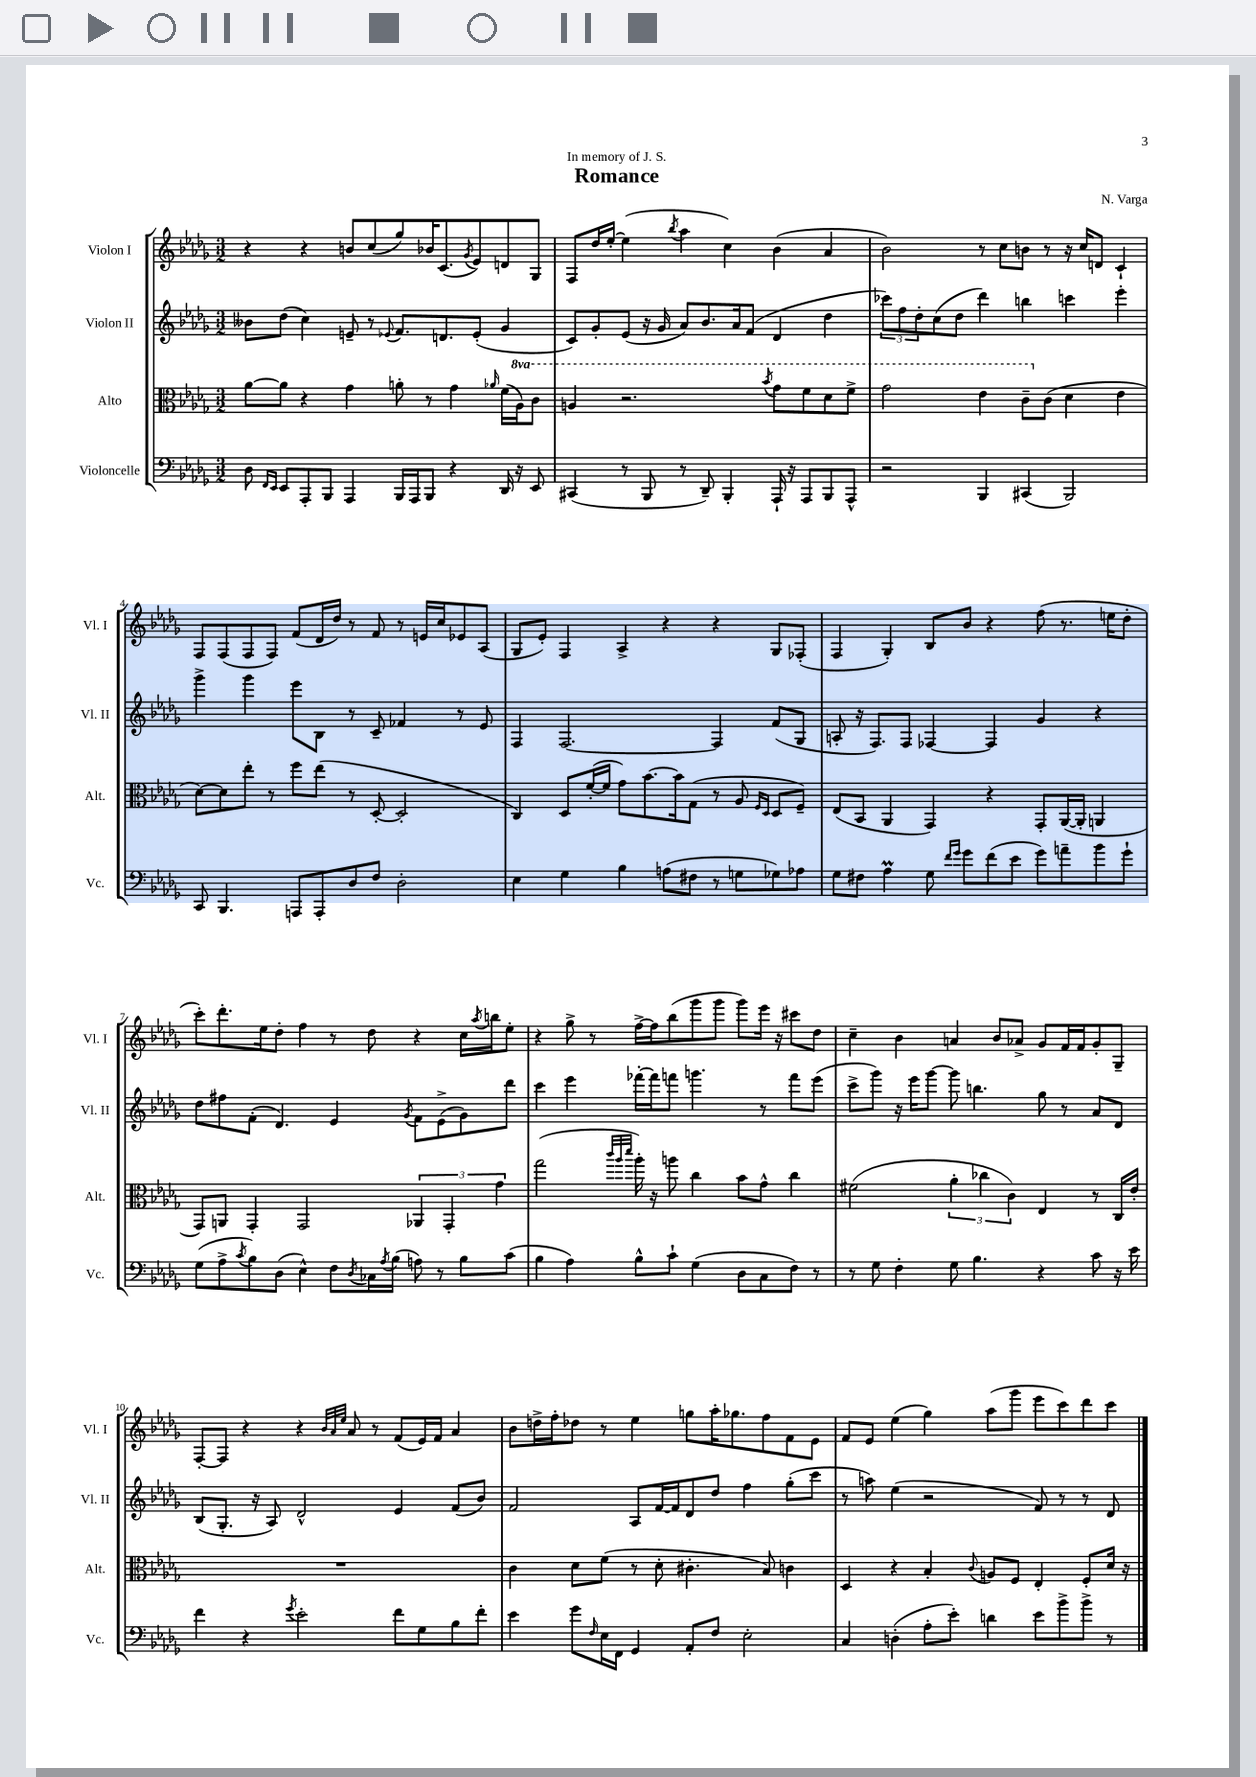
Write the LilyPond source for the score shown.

\header { title = "Romance" composer = "N. Varga" dedication = "In memory of J. S." }
<<
\new StaffGroup <<
\new Staff = "s0" \with { instrumentName = "Violon I" shortInstrumentName = "Vl. I" } {
    \clef treble \key des \major \numericTimeSignature \time 3/2
    r4 r4 b'8 c''8( ges''8) bes'16 c'8.( \acciaccatura { ges'8 } ees'8) d'8 ges8 |
    f8 des''16 ees''16~-. ees''4( \acciaccatura { bes''8 } aes''4 c''4) bes'4( aes'4 |
    bes'2) r8 c''8 b'8 r8 r16 c''16 d'8 c'4-! |
    f8 f8( f8 f8) f'8( des'16 des''16) r8 f'8 r8 e'16 c''16 ees'8 aes8( |
    ges8 ees'8-.) f4 aes4-> r4 r4 ges8 fes8-.( |
    f4 ges4-.) bes8 bes'8 r4 f''8( r8. e''16 des''8-. |
    c'''8-.) des'''8.-. ees''16 des''8-. f''4 r8 des''8 r4 c''16 \acciaccatura { aes''8 } b''16 ees''8-. |
    r4 ges''8-> r8 f''16~-> f''16 bes''8( ges'''8 ges'''8 ges'''8) ees'''16 r16 cis'''8 des''8 |
    c''4-- bes'4 a'4 bes'8 aes'8-> ges'8 f'16 f'16 ges'8-. ges8-- |
    f8~-. f8 r4 r4 \grace { bes'32 aes'32 ees''32 } aes'8 r8 f'8( ees'16) f'16 aes'4 |
    bes'8 d''16-> f''16-. des''8 r8 ees''4 g''8 aes''16-. ges''8. f''8 f'8 ees'8 |
    f'8 ees'8 ees''4( ges''4) aes''8( ges'''8 ees'''8 c'''8) des'''8 c'''8 \bar "|." |
}
\new Staff = "s1" \with { instrumentName = "Violon II" shortInstrumentName = "Vl. II" } {
    \clef treble \key des \major \numericTimeSignature \time 3/2
    beses'8 des''8( c''4) e'8-- r8 \appoggiatura { ees'8 } f'8. d'8. ees'8-.( ges'4 |
    c'8) ges'8-. ees'8( r16 ges'16 aes'8) bes'8. aes'16 f'8( des'4 des''4 |
    \tuplet 3/2 { ces'''8) f''8 des''8-. } c''8( des''8 des'''4) b''4 c'''4 ees'''4-. |
    ges'''4-> ges'''4 ees'''8 bes8 r8 c'8-- fes'4 r8 ees'8 |
    f4 f2.~ f4 f'8( ges8 |
    a8-. r16 f8.) f8 fes4~ fes4 ges'4 r4 |
    des''8 fis''8 f'8-.( des'4.) ees'4 \acciaccatura { ges'8 } f'8 ees'8->( ges'8) des'''8 |
    c'''4 ees'''4 fes'''16~-. fes'''16 f'''8 g'''4. r8 f'''8 ees'''8( |
    c'''8-> ges'''8) r16 ees'''16 ges'''8~ ges'''8 b''4. ges''8 r8 aes'8 des'8 |
    bes8( ges8.-. r16 aes8) des'2-^ ees'4 f'8( bes'8) |
    f'2 aes8 f'16~ f'16 des'8 des''8 f''4 ges''8-.( c'''8 |
    r8 a''8) ees''4( r2 f'8) r8 r8 des'8 \bar "|." |
}
\new Staff = "s2" \with { instrumentName = "Alto" shortInstrumentName = "Alt." } {
    \clef alto \key des \major \numericTimeSignature \time 3/2 \set Staff.ottavationMarkups = #ottavation-simple-ordinals
    aes'8~ aes'8 r4 ges'4 a'8-. r8 ges'4 \grace { aes'16 } f'16( \ottava #1 aes'16) c''8 |
    a'4 r2. \acciaccatura { bes''8 } ges''8 f''8 des''8 f''8-> |
    ges''2 ees''4 c''8-- \ottava #0 c'8( des'4 ees'4 |
    des'8~) des'8 ees''8-. r8 f''8 ees''8( r8 des8~-. des2-. |
    c4) des8 f'16~-.( f'16 ges'8) bes'8.~ bes'16 ges8( r8 aes8 \grace { f16 des16 } des8 f8--) |
    ees8( bes,8 aes,4 ges,4) r4 ges,8-. aes,16~( aes,16-. a,4 |
    ges,8) a,8 ges,4-. ges,2 \tuplet 3/2 { aes,4 ges,4-. ges'4 } |
    ges''2( \grace { c'''32 aes''32 des'''32 } aes''16-.) r16 a''8 c''4 bes'8 ges'8-^ c''4 |
    fis'2( \tuplet 3/2 { aes'4-. ces''4 c'4) } ees4 r8 c16 ees'16-. |
    R1. |
    c'4 des'8 f'8( r8 des'8-. cis'4.-. bes8) c'4 |
    des4 r4 bes4-. \appoggiatura { c'8 } a8 f8 ees4-. f8-. des'16 r16 \bar "|." |
}
\new Staff = "s3" \with { instrumentName = "Violoncelle" shortInstrumentName = "Vc." } {
    \clef bass \key des \major \numericTimeSignature \time 3/2
    des8 \grace { f,16 ees,16 } ees,8 aes,,8-. bes,,8 aes,,4 bes,,16 aes,,16 bes,,8 r4 des,16 r16 ees,8 |
    cis,4( r8 bes,,8 r8 des,8--) bes,,4-. aes,,16-! r16 aes,,8 bes,,8 aes,,8-^ |
    r2 bes,,4 cis,4( bes,,2) |
    c,8 bes,,4. a,,8 a,,8-. des8 f8 des2-. |
    ees4 ges4 bes4 a8( fis8 r8 g8 ges8) aes8 |
    ges8 fis8 aes4\prall ges8 \grace { f'16 ges'16 } ges'8 f'8( ees'8 ges'8) a'8-- bes'8 ges'8-! |
    ges8( aes8-> \acciaccatura { c'8 } bes8) des8( ees4-^) f8 \acciaccatura { des8 } ces16 \acciaccatura { aes8 } bes16( a8) r8 bes8 c'8( |
    bes4 aes4) bes8-^ c'8-! ges4( des8 c8 f8) r8 |
    r8 ges8 f4-. ges8 bes4. r4 c'8 r16 ees'16 |
    f'4 r4 \acciaccatura { ges'8 } ees'2-. f'8 ges8 bes8 f'8-. |
    ees'4 ges'8 \grace { f16 } ees16 f,16 ges,4 aes,8-. f8 ees2-. |
    c4 d4-.( aes8-. ees'8-.) d'4 ees'8 bes'8-> bes'8-> r8 \bar "|." |
}
>>
>>
